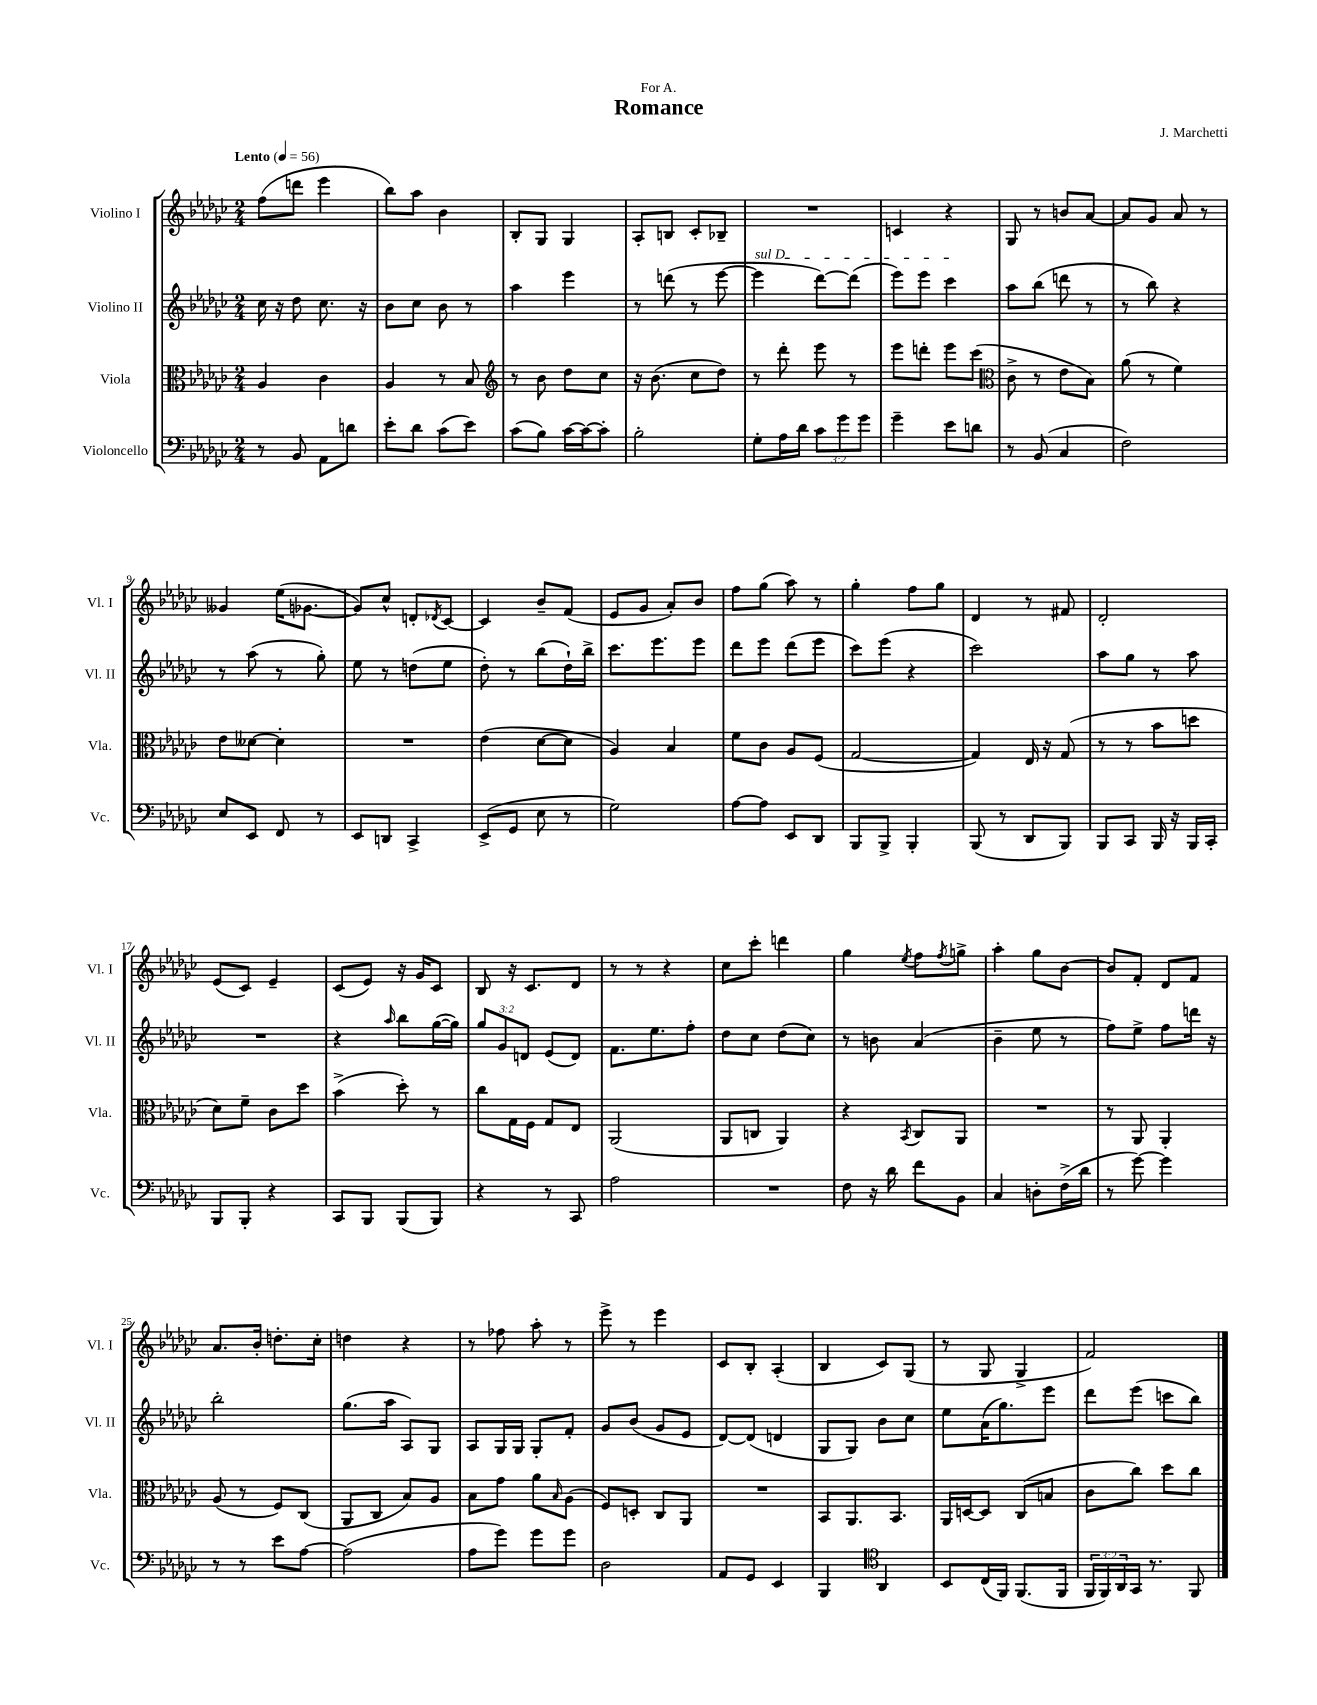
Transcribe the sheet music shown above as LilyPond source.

\header { title = "Romance" composer = "J. Marchetti" dedication = "For A." }
<<
\new StaffGroup <<
\new Staff = "s0" \with { instrumentName = "Violino I" shortInstrumentName = "Vl. I" } {
    \clef treble \key ges \major \numericTimeSignature \time 2/4 \tempo "Lento" 4 = 56
    f''8( d'''8 ees'''4 |
    bes''8) aes''8 bes'4 |
    bes8-. ges8 ges4 |
    aes8-. b8 ces'8-. bes8-- |
    R2 |
    c'4 r4 |
    ges8 r8 b'8 aes'8~ |
    aes'8 ges'8 aes'8 r8 |
    geses'4 ees''16( ges'8.~ |
    ges'8) ces''8-^ d'8-. \acciaccatura { des'8 } ces'8~ |
    ces'4 bes'8-- f'8( |
    ees'8 ges'8 aes'8-.) bes'8 |
    f''8 ges''8( aes''8) r8 |
    ges''4-. f''8 ges''8 |
    des'4 r8 fis'8 |
    des'2-. |
    ees'8( ces'8) ees'4-- |
    ces'8( ees'8) r16 ges'16 ces'8 |
    bes8 r16 ces'8. des'8 |
    r8 r8 r4 |
    ces''8 ces'''8-. d'''4 |
    ges''4 \acciaccatura { ees''8 } f''8 \acciaccatura { f''8 } g''8-> |
    aes''4-. ges''8 bes'8~ |
    bes'8 f'8-. des'8 f'8 |
    aes'8. bes'16-. d''8.-. ces''16-. |
    d''4 r4 |
    r8 fes''8 aes''8-. r8 |
    ees'''8-> r8 ees'''4 |
    ces'8 bes8-. aes4-.( |
    bes4 ces'8) ges8( |
    r8 ges8 ges4-> |
    f'2) \bar "|." |
}
\new Staff = "s1" \with { instrumentName = "Violino II" shortInstrumentName = "Vl. II" } {
    \clef treble \key ges \major \numericTimeSignature \time 2/4 \override Staff.TupletNumber.text = #tuplet-number::calc-fraction-text
    ces''16 r16 des''8 ces''8. r16 |
    bes'8 ces''8 bes'8 r8 |
    aes''4 ees'''4 |
    r8 d'''8( r8 ees'''8~ |
    \once \override TextSpanner.bound-details.left.text = \markup { \italic "sul D" } ees'''4\startTextSpan des'''8~) des'''8( |
    ees'''8) ees'''8 ces'''4\stopTextSpan |
    aes''8 bes''8( d'''8 r8 |
    r8 bes''8) r4 |
    r8 aes''8( r8 ges''8-.) |
    ees''8 r8 d''8( ees''8 |
    des''8-.) r8 bes''8( des''16-!) bes''16-> |
    ces'''8. ees'''8. ees'''8 |
    des'''8 ees'''8 des'''8( ees'''8 |
    ces'''8) ees'''8( r4 |
    ces'''2) |
    aes''8 ges''8 r8 aes''8 |
    R2 |
    r4 \grace { aes''16 } bes''8 ges''16~( ges''16) |
    \tuplet 3/2 { ges''8 ges'8 d'8 } ees'8( d'8) |
    f'8. ees''8. f''8-. |
    des''8 ces''8 des''8( ces''8) |
    r8 b'8 aes'4( |
    bes'4-- ees''8 r8 |
    f''8) ees''8-> f''8 d'''16 r16 |
    bes''2-. |
    ges''8.( aes''16 aes8) ges8 |
    aes8 ges16 ges16 ges8-. f'8-. |
    ges'8 bes'8( ges'8 ees'8 |
    des'8~) des'8( d'4 |
    ges8 ges8) bes'8 ces''8 |
    ees''8 aes'16( ges''8.) ees'''8 |
    des'''8 ees'''8( c'''8 bes''8) \bar "|." |
}
\new Staff = "s2" \with { instrumentName = "Viola" shortInstrumentName = "Vla." } {
    \clef alto \key ges \major \numericTimeSignature \time 2/4
    aes4 ces'4 |
    aes4 r8 bes8 |
    \clef treble r8 bes'8 des''8 ces''8 |
    r16 bes'8.( ces''8 des''8) |
    r8 des'''8-. ees'''8 r8 |
    ees'''8 d'''8-. ees'''8 ces'''8( |
    \clef alto ces'8-> r8 ees'8 bes8) |
    aes'8( r8 f'4) |
    ees'8 deses'8~ deses'4-. |
    R2 |
    ees'4( des'8~ des'8 |
    aes4) bes4 |
    f'8 ces'8 aes8 f8( |
    ges2~ |
    ges4) ees16 r16 ges8( |
    r8 r8 bes'8 d''8 |
    des'8) f'8-- ces'8 des''8 |
    bes'4->( des''8-.) r8 |
    ces''8 ges16 f16 ges8 ees8 |
    aes,2( |
    aes,8 c8 aes,4) |
    r4 \acciaccatura { bes,8 } ces8 aes,8 |
    R2 |
    r8 aes,8 aes,4-. |
    aes8( r8 f8) ces8( |
    aes,8 ces8 bes8) aes8 |
    bes8 ges'8 aes'8 \grace { bes16 } aes8( |
    f8) d8-. ces8 aes,8 |
    R2 |
    bes,8 aes,8. bes,8. |
    aes,16 d16~ d8 ces8( b8 |
    ces'8 ces''8) des''8 ces''8 \bar "|." |
}
\new Staff = "s3" \with { instrumentName = "Violoncello" shortInstrumentName = "Vc." } {
    \clef bass \key ges \major \numericTimeSignature \time 2/4 \override Staff.TupletNumber.text = #tuplet-number::calc-fraction-text
    r8 bes,8 aes,8 d'8 |
    ees'8-. des'8 ces'8( ees'8) |
    ces'8( bes8) ces'16~ ces'16~ ces'8-. |
    bes2-. |
    ges8-. aes16 des'16 \tuplet 3/2 { ces'8 ges'8 ges'8 } |
    ges'4-- ees'8 d'8 |
    r8 bes,8( ces4 |
    f2) |
    ees8 ees,8 f,8 r8 |
    ees,8 d,8 ces,4-> |
    ees,8->( ges,8 ees8 r8 |
    ges2) |
    aes8~ aes8 ees,8 des,8 |
    bes,,8 bes,,8-> bes,,4-. |
    bes,,8( r8 des,8 bes,,8) |
    bes,,8 ces,8 bes,,16 r16 bes,,16 ces,16-. |
    bes,,8 bes,,8-. r4 |
    ces,8 bes,,8 bes,,8( bes,,8) |
    r4 r8 ces,8 |
    aes2 |
    R2 |
    f8 r16 des'16 f'8 bes,8 |
    ces4 d8-. f16->( des'16 |
    r8 ges'8~) ges'4 |
    r8 r8 ees'8 aes8~ |
    aes2( |
    aes8 ges'8) ges'8 ges'8 |
    des2 |
    aes,8 ges,8 ees,4 |
    bes,,4 \clef tenor aes,4 |
    bes,8 ces16( f,16) f,8.( f,16 |
    \tuplet 3/2 { f,16 f,16) aes,16 } ges,16 r8. f,8 \bar "|." |
}
>>
>>
